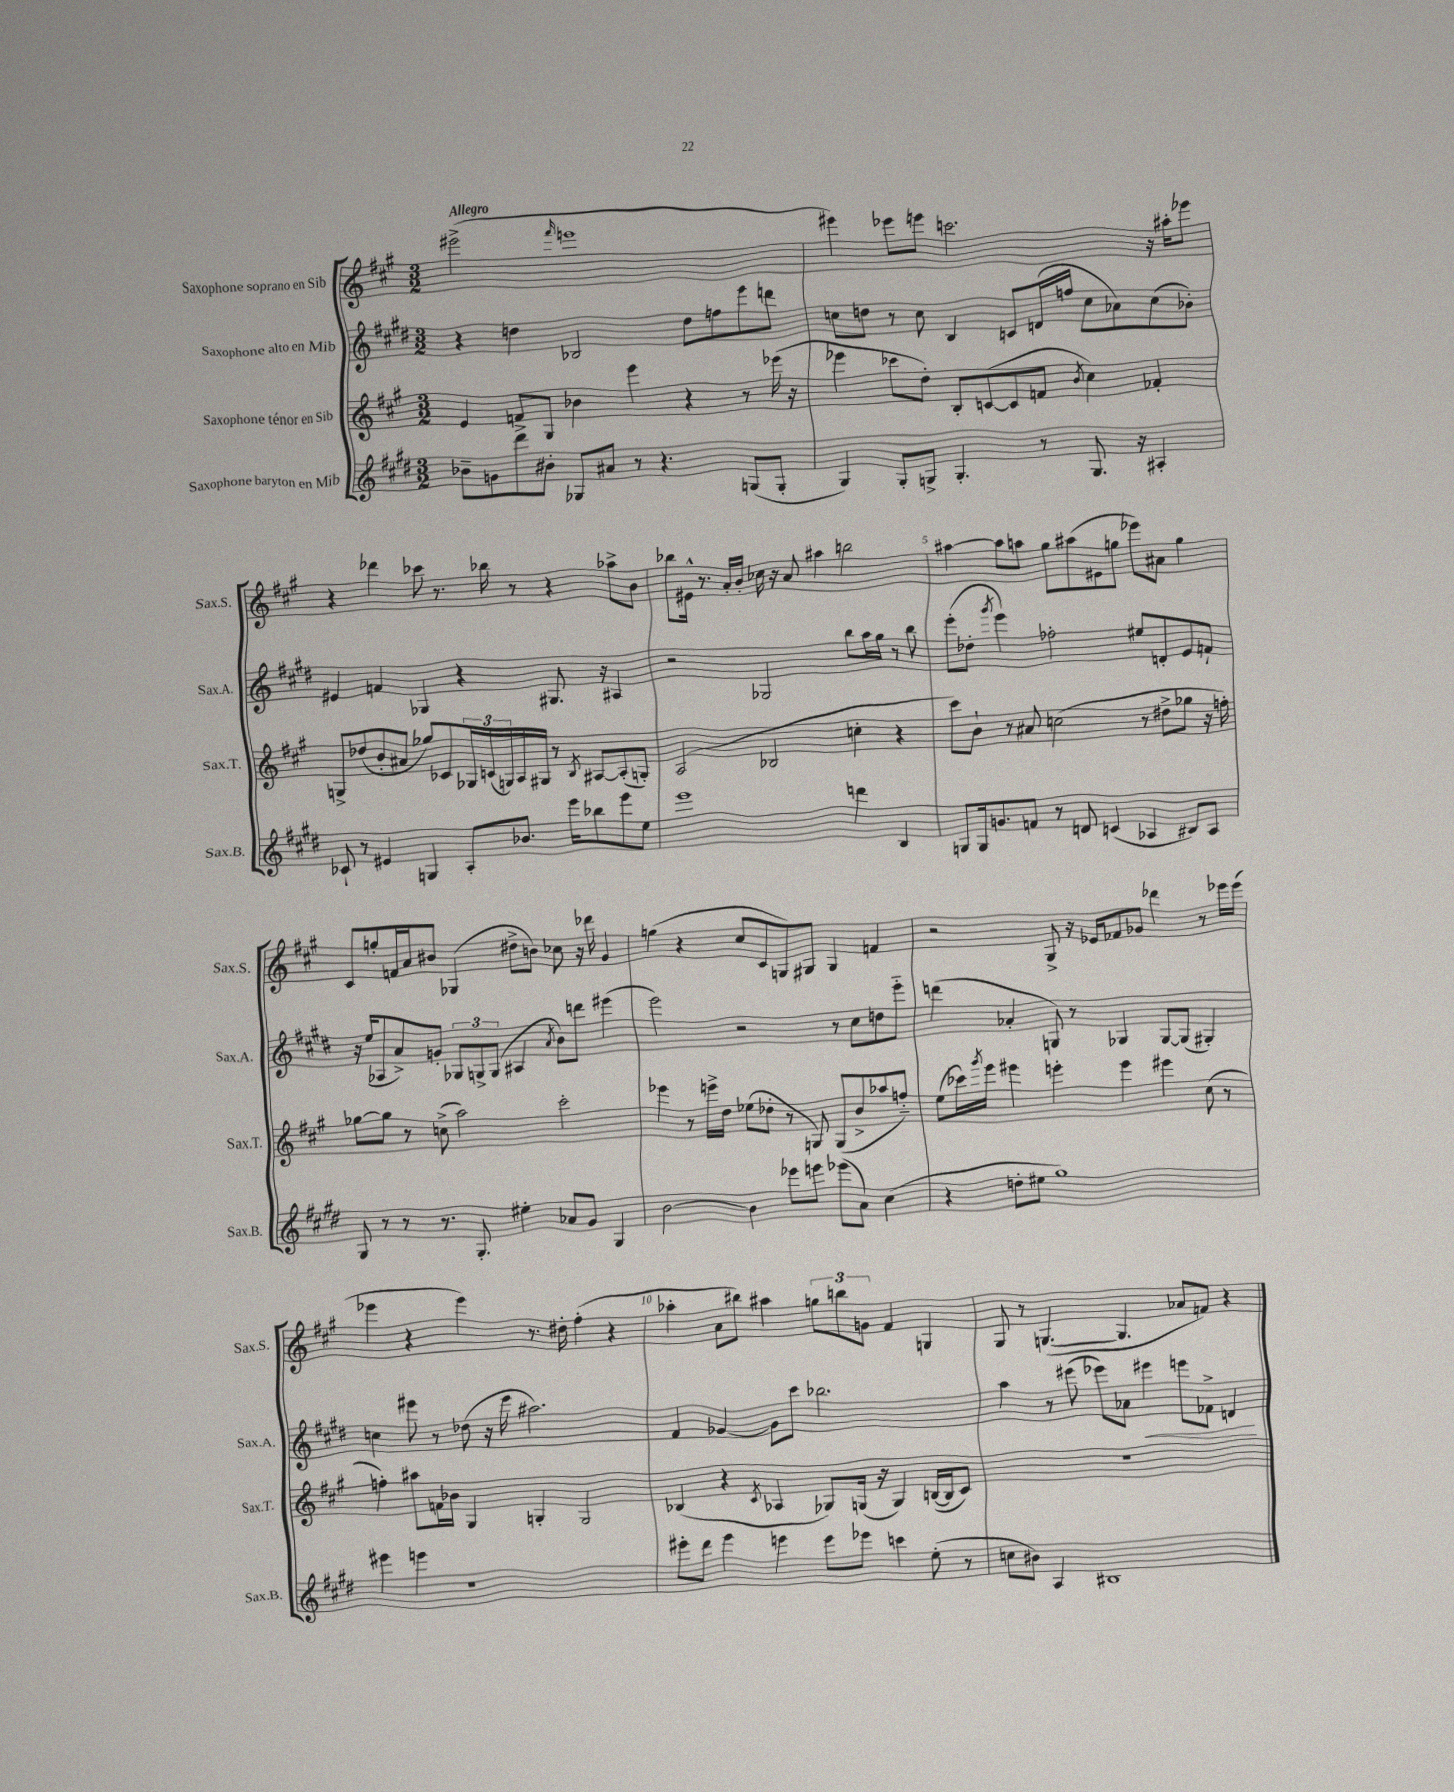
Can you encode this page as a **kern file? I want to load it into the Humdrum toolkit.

**kern	**kern	**kern	**kern
*staff4	*staff3	*staff2	*staff1
*clefG2	*clefG2	*clefG2	*clefG2
*k[f#c#g#d#]	*k[f#c#g#]	*k[f#c#g#d#]	*k[f#c#g#]
*M3/2	*M3/2	*M3/2	*M3/2
8b-~\L	4e/	4r	(2eee#^\
8g\	.	.	.
8ddd#^\	8f/L	4dd\	.
8b#'\J	8G#/J	.	.
.	.	.	16qqfff#/
8G-/L	4b-\	2B-/	1eee
8a#/J	.	.	.
8r	4eee\	.	.
4.r	.	.	.
.	4r	8dd\L	.
.	.	8ff\	.
(8G/L	8r	8eee\	.
8G'/J	(16eee-\	8ddd\J	.
.	16r	.	.
=	=	=	=
4G#/)	4eee-\	8cc\L	4eee#\)
.	.	8dd\J	.
8G#'/L	8ccc-\L	8r	8eee-\L
8G^/J	8dd'\J)	8cc\	8eee\J
4.G'/	8B'/L	4B/	2.ccc\
.	([8c/	.	.
.	8c/]	8c/L	.
8r	8f/J	(16d/L	.
.	.	16ff/JJ	.
.	8qb/	.	.
8.G/	4cc#\)	8cc\L	.
.	.	8a-\)	.
16r	.	.	.
4A#'/	4f-'/	(8cc\	16r
.	.	.	16aa#'\LK
.	.	8b-'\J)	8eee-\J
=	=	=	=
8c-`/	8G^/L	4e#/	4r
8r	(8dd-/	.	.
4e#/	8b'/	4f/	4ddd-\
.	8a#/J	.	.
4G/	8gg-/L)	4G-/	8ccc-\
.	8c-/	.	8.r
8A'/L	24G-/L	4r	.
.	(24c/	.	.
.	.	.	16bb-\
.	24G/)	.	.
8.b-/J	16A/	.	8r
.	16G#/JJ	.	.
.	8r	8.G#/	4r
16eee\LK	.	.	.
.	8qB/	.	.
8bb-\	[8A#/L	.	.
.	.	16r	.
8eee\	(8A#'/]	4A#/	8aa-^\L
8ee\J	8G'/J)	.	8b\J
=	=	=	=
1eee	(2A/	2r	8bb-\L
.	.	.	16e#^^\Jk
.	.	.	8.r
.	.	.	16a'/LL
.	.	.	16b'/JJ
.	2B-/	2G-/	16cc-\
.	.	.	16r
.	.	.	8a/
.	.	.	4aa#\
4ddd\	4cc'\	8bb\L	2bb\
.	.	16aa\L	.
.	.	16gg#\JJ	.
4B/	4r	8r	.
.	.	8bb\	.
=	=	=	=
8G/L	8ccc#\L)	(8eee'\L	[4aa#\
16G/k	8b`\J	8dd-'\J	.
8.g/	.	.	.
.	.	8qggg#/	.
.	8r	4eee\)	8aa#\]L
8f/J	8a#/	.	8aa\J
8r	(2cc\	2ff-'\	8gg#\L
8d/	.	.	(8aa#\
(4c/	.	.	8e#\
.	.	.	8gg\J
4A-/	8r	8ee#/L	8eee-\L)
.	8dd#^\L	8d'/	8a#\J
8B#/L)	8gg-\J	8e/	4gg\
8A-/J	16r	8f`/J	.
.	16ff'\)	.	.
=	=	=	=
8G#/	[8gg-\L	16r	8c#/L
.	.	(16ee/LK	.
8r	8gg-\]J	8A-/	8gg'/
8r	8r	8a^/)	16f/L
.	.	.	16a/J
8.r	(8cc^\	8g'/J	8b#/J
.	2aa\)	12G-/L	(4G-/
8.G#'/	.	.	.
.	.	12G^/	.
.	.	(12G/J	.
4ee#'\	.	4A#/	8dd#^\L
.	.	.	8b\J)
.	.	8qa/	.
8a-/L	2ccc#'\	8b\L)	8cc-\
8g#/J	.	8ddd\J	16r
.	.	.	16ddd-\
4G#/	.	(4eee#\	4g#/
=	=	=	=
[2b\	4eee-\	2eee\)	(4gg\
.	8r	.	4r
.	16eee^\LL	.	.
.	16dd\JJ	.	.
4b\]	(8ee-\L	2r	8cc#/L
.	8dd-'\J	.	8c#/
8eee-\L	8r	.	8G/)
8eee\J	8G/)	.	8G#/J
(8eee-\L	(8G/L	8r	4G#/
8a\J)	8b^/	8cc#\L	.
(4cc#\	8aa-/	8dd\	4f/
.	8ff'~/J)	8eee'~\J	.
=	=	=	=
4r	(8ee\L	(4ddd\	2r
.	16ccc-\L)	.	.
.	8qggg#/	.	.
.	16eee\JJ	.	.
8dd'\L	4eee#\	4a-'/	.
8ee#\J	.	.	.
1gg#)	4eee'\	8G/)	8G#^/
.	.	8r	16r
.	.	.	16e-/LK
.	4eee\	4G-/	8f-/
.	.	.	8g-/J
.	4eee#\	[8G-/L	4ddd-\
.	.	(8G-/]J	.
.	(8cc#\	4G#'/)	8r
.	8r	.	16eee-\LL
.	.	.	(16eee-\JJ
=	=	=	=
4eee#\	4ff'\)	4cc\	4eee-\
4eee\	8aa#\L	8eee#\	4r
.	16f\L	8r	.
.	16b-\JJ	.	.
1r	4G#/	(8dd-\	4eee-\)
.	.	16r	.
.	.	16eee#\	.
.	4G'/	2.aa#\)	8.r
.	.	.	16dd#'\
.	2G/	.	(4ff#'\
.	.	.	4r
=	=	=	=
8eee#'\L	(4B-/	4f#/	4aa-'\
8ddd#\J	.	.	.
4eee#\	4r	[4g-/	8a\L
.	.	.	8bb#\J)
.	8qc#/	.	.
4eee\	4A-/	8g-\]L	4aa#\
.	.	8ccc#\J	.
8eee\L	8G-/L)	2.bb-\	12gg\L
.	.	.	12bb\
8eee-\J	(16G/Jk	.	.
.	.	.	12g\J
.	16r	.	.
4ccc\	4G/)	.	4f#/
(8ee'\	([16B/LL	.	4G/
.	16B/]J	.	.
8r	8c#/J)	.	.
=	=	=	=
8cc\L	1.r	4aa\	8G#/
8b#\J)	.	.	8r
4A/	.	8r	([4.G/
.	.	(8eee#\	.
1B#	.	8eee-\L)	.
.	.	8a-\J	4.G/]
.	.	4eee#\	.
.	.	8eee\L	8a-/L
.	.	8f-^\J	8f/J)
.	.	4d/	4r
==	==	==	==
*-	*-	*-	*-
